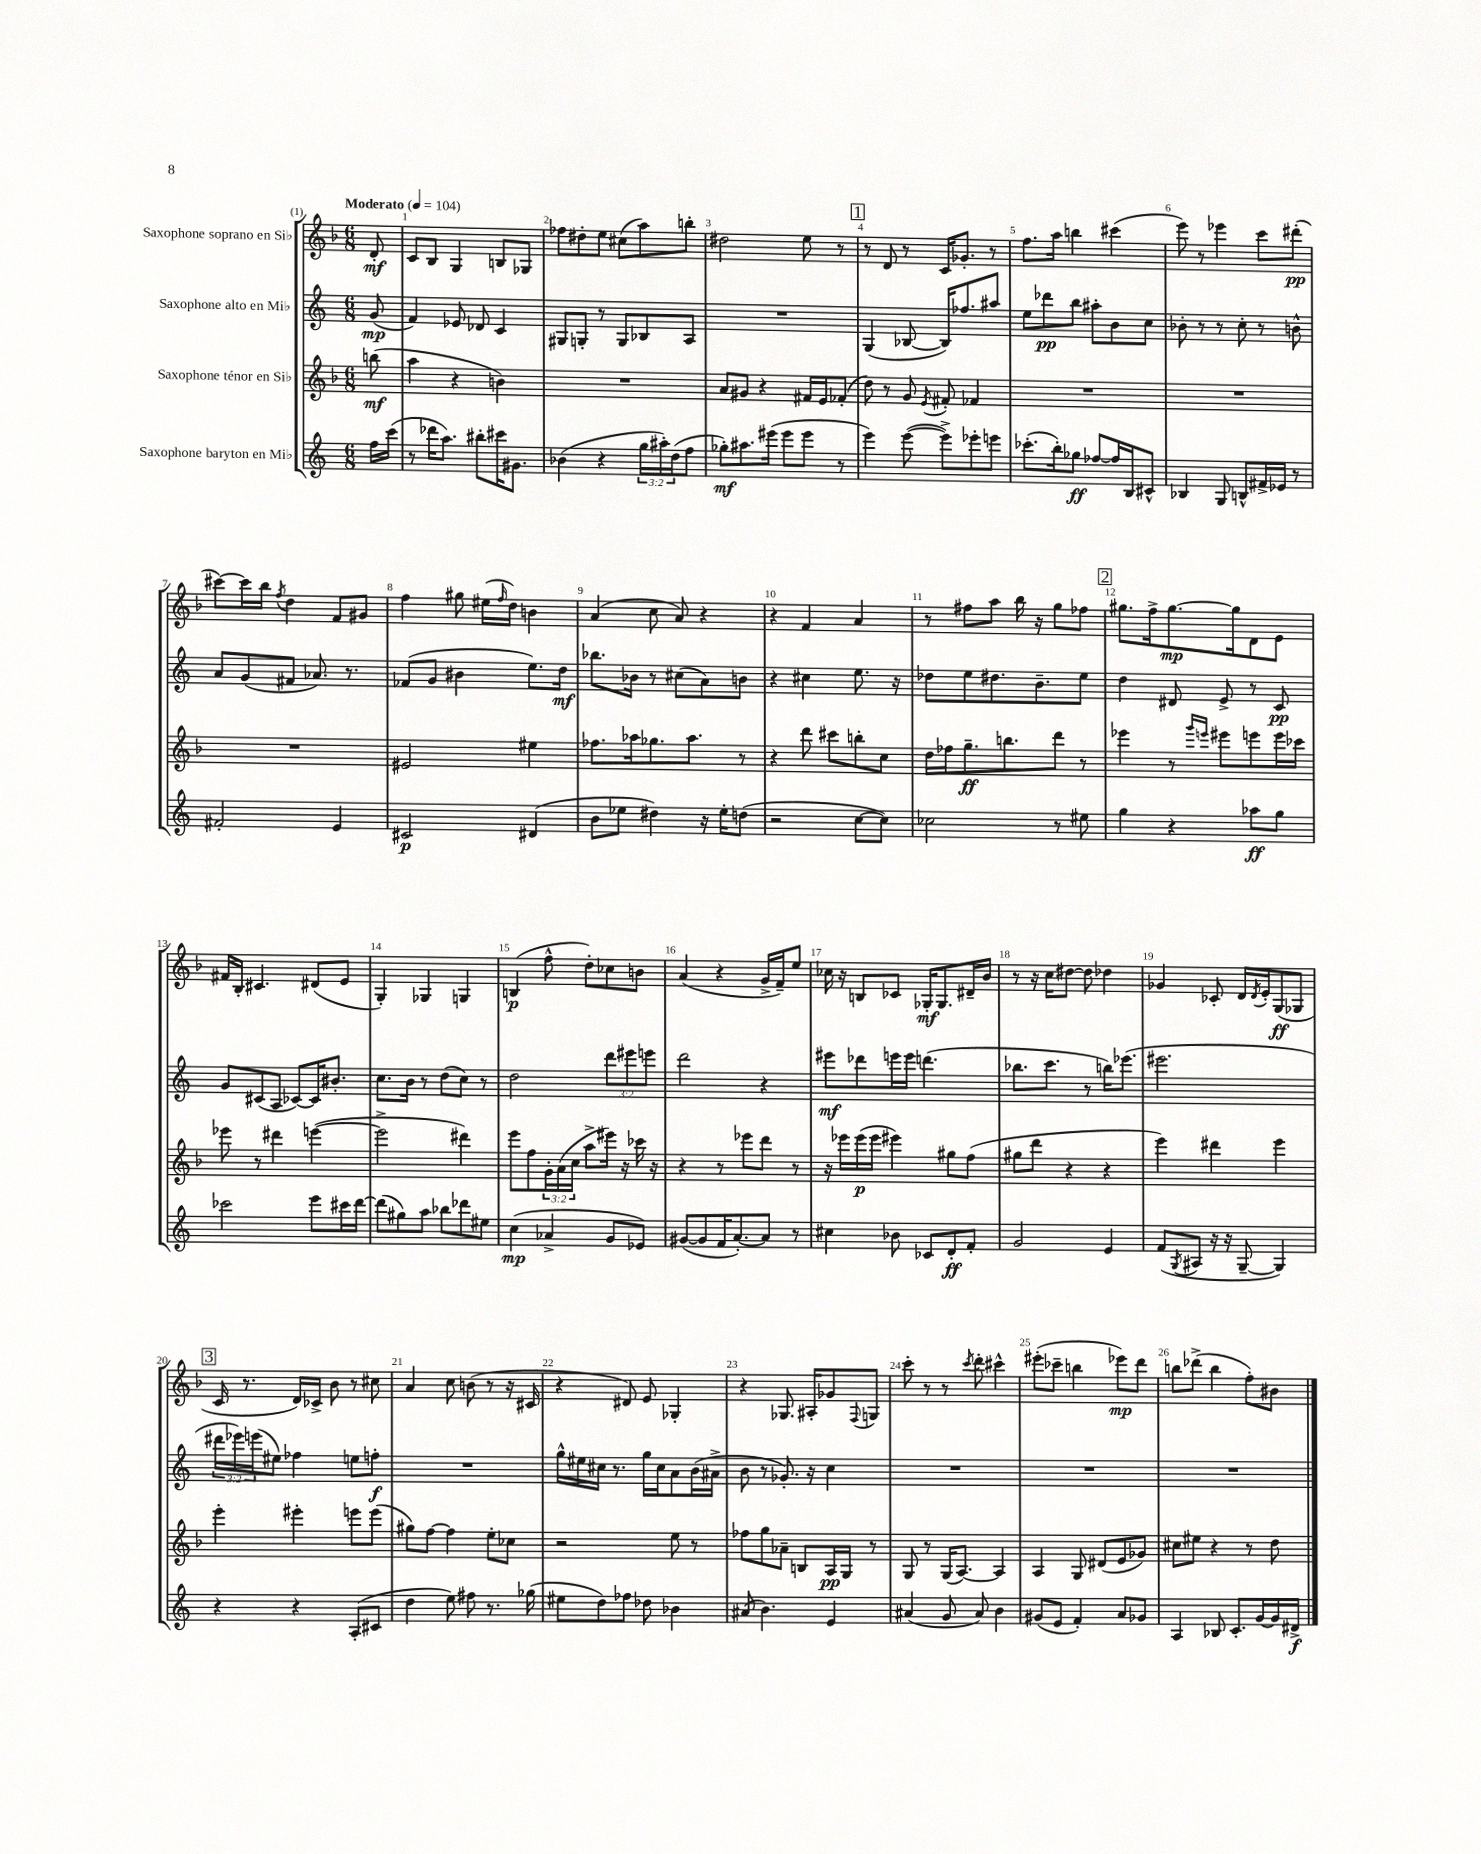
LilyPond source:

<<
\new StaffGroup <<
\new Staff = "s0" \with { instrumentName = "Saxophone soprano en Sib" } {
    \clef treble \key f \major \numericTimeSignature \time 6/8 \partial 8 \tempo "Moderato" 4 = 104
    d'8-.\mf |
    c'8 bes8 g4 b8 ges8 |
    fes''8 dis''8-. e''8 cis''8( a''8) b''8-. |
    dis''2 e''8 r8 |
    \mark \markup { \box "1" } r8 d'8 r8 c'16 ges'8.-. r8 |
    f''8. a''16 b''4 cis'''4( |
    e'''8) r8 ees'''4 c'''8 dis'''8-.\pp( |
    cis'''8~) cis'''16 bes''16 \acciaccatura { f''8 } d''4 f'8 gis'8 |
    f''4 gis''8 eis''16( \grace { f''16 } d''16) b'4 |
    a'4( c''8 a'8) r4 |
    r4 f'4 a'4 |
    r8 fis''8 a''8 bes''16 r16 g''8 fes''8 |
    \mark \markup { \box "2" } gis''8. f''16-> gis''8.~\mp gis''16 d'8 e'8 |
    fis'16 bes16-. cis'4. dis'8( e'8 |
    g4-.) ges4 g4 |
    b4\p( f''8-^ d''8-.) ces''8 b'8 |
    a'4( r4 g'16-> f'16--) e''8 |
    ces''16 r16 b8 ces'8 ges16-.\mf ges8. dis'16-- bes'16 |
    r8 r16 c''16 dis''8~ dis''8 des''4 |
    ges'4 ces'8-. d'16 \acciaccatura { d'8 } e'16-. g8\ff( ges8 |
    \mark \markup { \box "3" } c'16 r8. d'16) ces'16-> bes'8 r8 cis''8 |
    a'4 c''8 b'8( r8 r16 cis'16 |
    r4 dis'8) e'8 ges4-. |
    r4 ges8. ais16-. ges'8 \appoggiatura { f8 } g8 |
    c'''8-. r8 r8 \acciaccatura { c'''8 } d'''8-. cis'''4-^ |
    eis'''8-.( ces'''8-- b''4 ees'''8\mp) d'''8 |
    b''8 des'''8->( b''4 f''8-.) bis'8 \bar "|." |
}
\new Staff = "s1" \with { instrumentName = "Saxophone alto en Mib" } {
    \clef treble \key c \major \numericTimeSignature \time 6/8 \override Staff.TupletNumber.text = #tuplet-number::calc-fraction-text \partial 8
    g'8\mp( |
    f'4) ees'8 des'8 c'4 |
    gis8 g8-. r8 g8 bes8 a8 |
    R2. |
    \mark \markup { \box "1" } g4( bes8~ bes16) fes''8. ais''8 |
    e''8 des'''8\pp b''8 ais''8-. b'8 c''8 |
    bes'8-. r8 r8 c''8-. r8 b'8-^ |
    a'8 g'8( fis'8 aes'8.) r8. |
    fes'8( g'8 bis'4 e''8.) d''16\mf |
    bes''8. bes'16 r8 cis''8( a'8) b'8 |
    r4 cis''4 e''8. r16 |
    des''8 e''8 dis''8. b'8.-- e''8 |
    \mark \markup { \box "2" } d''4 dis'8 e'8-> r8 c'8\pp |
    g'8 cis'8( a8 ces'8~) ces'16 bis'8.-. |
    c''8. b'16 r8 d''8( c''8) r8 |
    d''2 \tuplet 3/2 { d'''8 eis'''8 e'''8 } |
    d'''2 r4 |
    eis'''8\mf des'''8 e'''16 e'''16 d'''4.( |
    bes''8. c'''8. r8 b''16) ees'''8.( |
    eis'''2. |
    \mark \markup { \box "3" } \tuplet 3/2 { dis'''16 ees'''16) e'''16( } eis''8) fes''4 e''8 f''8-.\f |
    R2. |
    g''16-^ eis''16 cis''16 r8. g''16 cis''16 a'8 b'16( ais'16-> |
    b'8 r8 ges'8.-.) r16 c''4 |
    R2. |
    R2. |
    R2. \bar "|." |
}
\new Staff = "s2" \with { instrumentName = "Saxophone ténor en Sib" } {
    \clef treble \key f \major \numericTimeSignature \time 6/8 \override Staff.TupletNumber.text = #tuplet-number::calc-fraction-text \partial 8
    b''8\mf( |
    a''4 r4 b'4) |
    R2. |
    a'8 gis'8 r4 fis'16 e'16 fes'8-.( |
    \mark \markup { \box "1" } d''8) r8 g'8 \acciaccatura { e'8 } fis'8-. fes'4 |
    R2. |
    R2. |
    R2. |
    eis'2 eis''4 |
    fes''8. aes''16 ges''8. aes''8. r8 |
    r4 d'''8 cis'''8 b''8-. c''8 |
    d''16 fes''16 g''8.--\ff b''8. d'''8 r8 |
    \mark \markup { \box "2" } ees'''4 r8 \grace { g'''16 e'''16 } eis'''8 e'''8 e'''16 ces'''16 |
    ees'''8 r8 dis'''4 e'''4~( |
    e'''2-> dis'''4) |
    e'''8 f''8 \tuplet 3/2 { g'16-. a'16( c''16 } a''8-> eis'''16) r16 ces'''16 r16 |
    r4 r8 ees'''8 d'''8 r8 |
    r16 ees'''16 ees'''16\p( ees'''16 eis'''4) gis''8 f''8( |
    gis''8 d'''8 r4 r4 |
    e'''4) dis'''4 e'''4 |
    \mark \markup { \box "3" } e'''4-. eis'''4-. e'''8 e'''8( |
    gis''8) f''8~ f''4 e''8-. ces''8 |
    r2 e''8 r8 |
    fes''8 g''8 aes'8-- b8 a16\pp g16 r8 |
    g8 r8 g16( a8.~) a4 |
    a4 g8 dis'8( e'8 ges'8) |
    cis''8 eis''8 r4 r8 d''8 \bar "|." |
}
\new Staff = "s3" \with { instrumentName = "Saxophone baryton en Mib" } {
    \clef treble \key c \major \numericTimeSignature \time 6/8 \override Staff.TupletNumber.text = #tuplet-number::calc-fraction-text \partial 8
    f''16 c'''16( |
    r8 des'''16 a''8.) bis''8-. cis'''16 gis'8. |
    bes'4( r4 \tuplet 3/2 { g''16 ais''16-.) d''16( } f''8 |
    ges''8-.\mf) ais''8. eis'''16( eis'''8 eis'''8 r8 |
    \mark \markup { \box "1" } e'''4) e'''8~( e'''8->) ees'''8-. e'''8 |
    ces'''8.-.( b''16-.) ges''8\ff fes''8~ fes''16 b16 cis'8-^ |
    bes4 g8 b8-^ fis'16-> ees'16 r8 |
    fis'2-. e'4 |
    cis'2\p dis'4( |
    b'8 ees''8 dis''4) r16 ees''16-. d''8( |
    r2 c''8~ c''8) |
    ces''2 r8 eis''8 |
    \mark \markup { \box "2" } g''4 r4 aes''8\ff g''8 |
    ces'''2 e'''8 cis'''16 d'''16~ |
    d'''8( gis''8) a''8 bes''8 des'''8 eis''8 |
    c''4\mp( aes'4-> g'8 ees'8) |
    gis'8~( gis'8 f'16 a'8.~-.) a'8 r8 |
    cis''4 bes'8 ces'8 d'8-.\ff f'8-. |
    g'2 e'4 |
    f'8( \acciaccatura { g8 } ais8 r16 r16 g8~-- g4) |
    \mark \markup { \box "3" } r4 r4 a8-.( cis'8 |
    d''4 e''8) fis''8 r8. ges''16( |
    eis''8 d''8) fes''8 des''8 bes'4 |
    ais'8( b'4.) e'4 |
    ais'4( g'8 ais'8) b'4 |
    gis'8( e'8 f'4-.) a'8 ges'8 |
    a4 bes8 c'8.-. g'16~ g'16 dis'16->\f \bar "|." |
}
>>
>>
\layout { \context { \Score \override BarNumber.break-visibility = ##(#f #t #t) barNumberVisibility = #all-bar-numbers-visible } }
